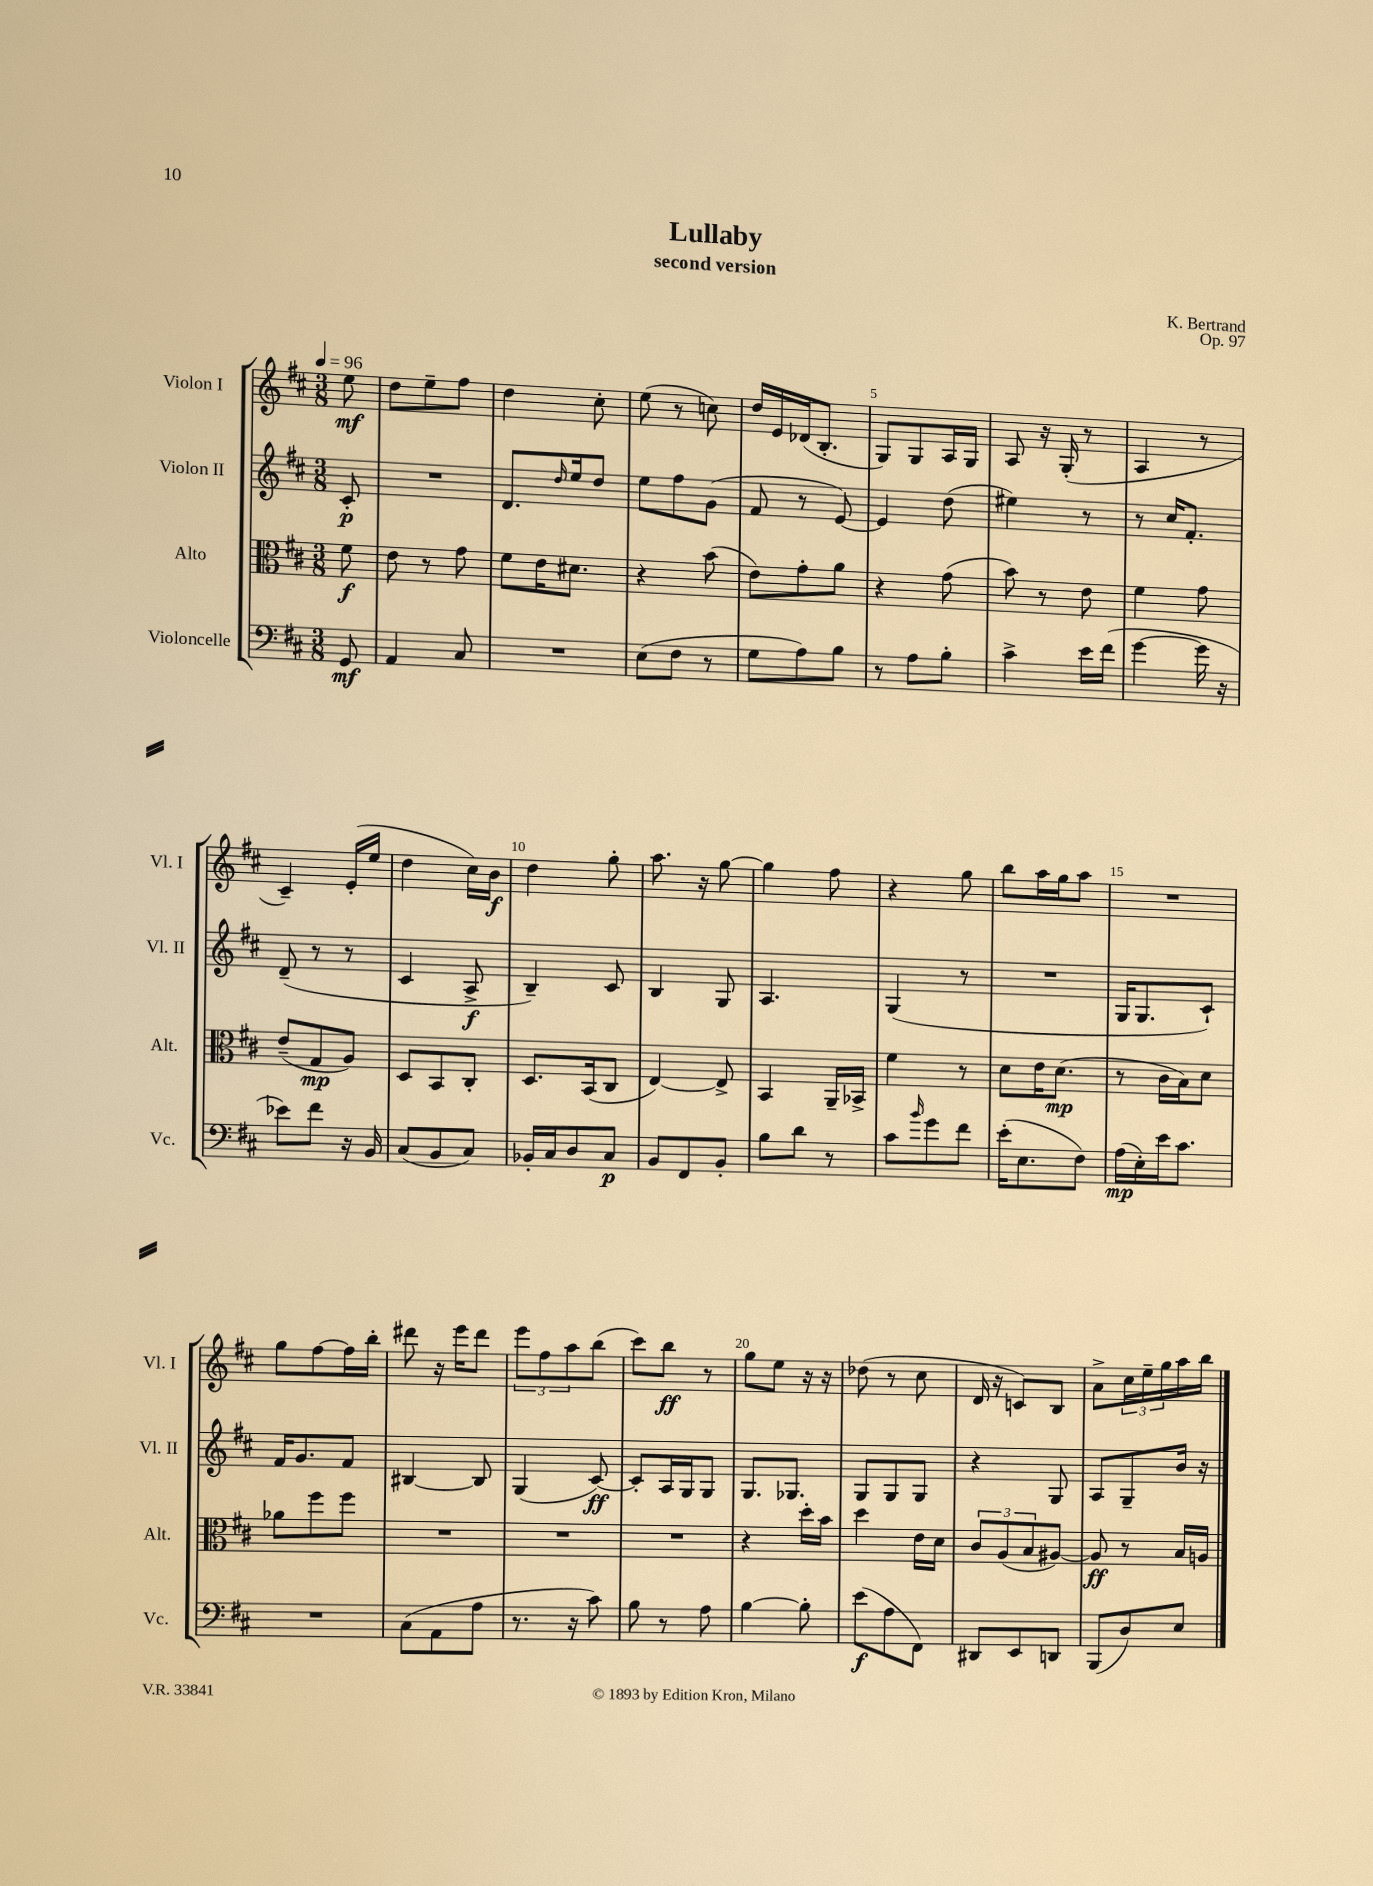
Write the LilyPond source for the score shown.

\header { title = "Lullaby" composer = "K. Bertrand" subtitle = "second version" opus = "Op. 97" }
<<
\new StaffGroup <<
\new Staff = "s0" \with { instrumentName = "Violon I" shortInstrumentName = "Vl. I" } {
    \clef treble \key d \major \numericTimeSignature \time 3/8 \partial 8 \tempo 4 = 96
    e''8\mf |
    d''8 e''8-- fis''8 |
    d''4 cis''8-. |
    e''8( r8 c''8) |
    d''16 e'16 des'16( b8.-. |
    g8) g8 a16 g16 |
    a8 r16 g16-.( r8 |
    a4 r8 |
    cis'4--) e'16-.( e''16 |
    d''4 cis''16) b'16\f |
    d''4 g''8-. |
    a''8. r16 g''8~ |
    g''4 fis''8 |
    r4 g''8 |
    b''8 a''16 g''16 a''8 |
    R4. |
    g''8 fis''8~ fis''16 b''16-. |
    dis'''8 r16 e'''16 dis'''8 |
    \tuplet 3/2 { e'''8 fis''8 a''8 } b''8( |
    cis'''8) b''8\ff r8 |
    g''8 e''8 r16 r16 |
    des''8( r8 cis''8 |
    d'16 r16 c'8) b8 |
    a'8-> \tuplet 3/2 { cis''16 e''16-- g''16 } a''16 b''16 \bar "|." |
}
\new Staff = "s1" \with { instrumentName = "Violon II" shortInstrumentName = "Vl. II" } {
    \clef treble \key d \major \numericTimeSignature \time 3/8 \partial 8
    cis'8-.\p |
    R4. |
    d'8. \grace { d''16 } e''16 d''8 |
    e''8 fis''8 g'8( |
    fis'8 r8 e'8~) |
    e'4 d''8( |
    eis''4) r8 |
    r8 cis''16 fis'8.-. |
    d'8--( r8 r8 |
    cis'4 a8->\f |
    b4--) cis'8 |
    b4 g8 |
    a4. |
    g4( r8 |
    R4. |
    g16 g8. cis'8-!) |
    fis'16 g'8. fis'8 |
    bis4~ bis8 |
    g4( cis'8~\ff) |
    cis'8-. a16 g16 g8 |
    g8. ges8. |
    g8 g8 g8 |
    r4 g8 |
    a8 g8-- b'16 r16 \bar "|." |
}
\new Staff = "s2" \with { instrumentName = "Alto" shortInstrumentName = "Alt." } {
    \clef alto \key d \major \numericTimeSignature \time 3/8 \partial 8
    fis'8\f |
    e'8 r8 g'8 |
    fis'8 e'16 dis'8. |
    r4 b'8( |
    e'8) g'8-. a'8 |
    r4 g'8( |
    b'8) r8 e'8 |
    fis'4 g'8 |
    e'8--( g8\mp a8) |
    d8 b,8 cis8-. |
    d8. b,16( cis8 |
    e4~) e8-> |
    b,4 a,16-- bes,16-> |
    fis'4 r8 |
    d'8 e'16 d'8.\mp( |
    r8 cis'16 b16) d'8 |
    aes'8 fis''8 fis''8 |
    R4. |
    R4. |
    R4. |
    r4 d''16-. b'16 |
    d''4 e'16 d'16 |
    \tuplet 3/2 { cis'8 a8( b8 } ais8~) |
    ais8\ff r8 b16 a16 \bar "|." |
}
\new Staff = "s3" \with { instrumentName = "Violoncelle" shortInstrumentName = "Vc." } {
    \clef bass \key d \major \numericTimeSignature \time 3/8 \partial 8
    g,8\mf |
    a,4 cis8 |
    R4. |
    e8( fis8 r8 |
    g8 a8) b8 |
    r8 a8 b8-. |
    cis'4-> e'16 fis'16( |
    g'4~ g'16 r16 |
    ees'8) fis'8 r16 b,16 |
    cis8( b,8 cis8) |
    bes,16-. cis16 d8 cis8\p |
    b,8 fis,8 b,8-. |
    b8 d'8 r8 |
    cis'8 \grace { b'16 } g'8 fis'8 |
    e'16-.( e8. fis8) |
    a16\mp( e16-.) e'16 cis'8. |
    R4. |
    cis8( a,8 a8 |
    r8. r16 cis'8) |
    b8 r8 a8 |
    b4~ b8-. |
    e'8\f( a8 fis,8) |
    dis,8 e,8 d,8 |
    b,,8( d8) e8 \bar "|." |
}
>>
>>
\layout { \context { \Score \override BarNumber.break-visibility = ##(#f #t #t) barNumberVisibility = #(every-nth-bar-number-visible 5) } }
